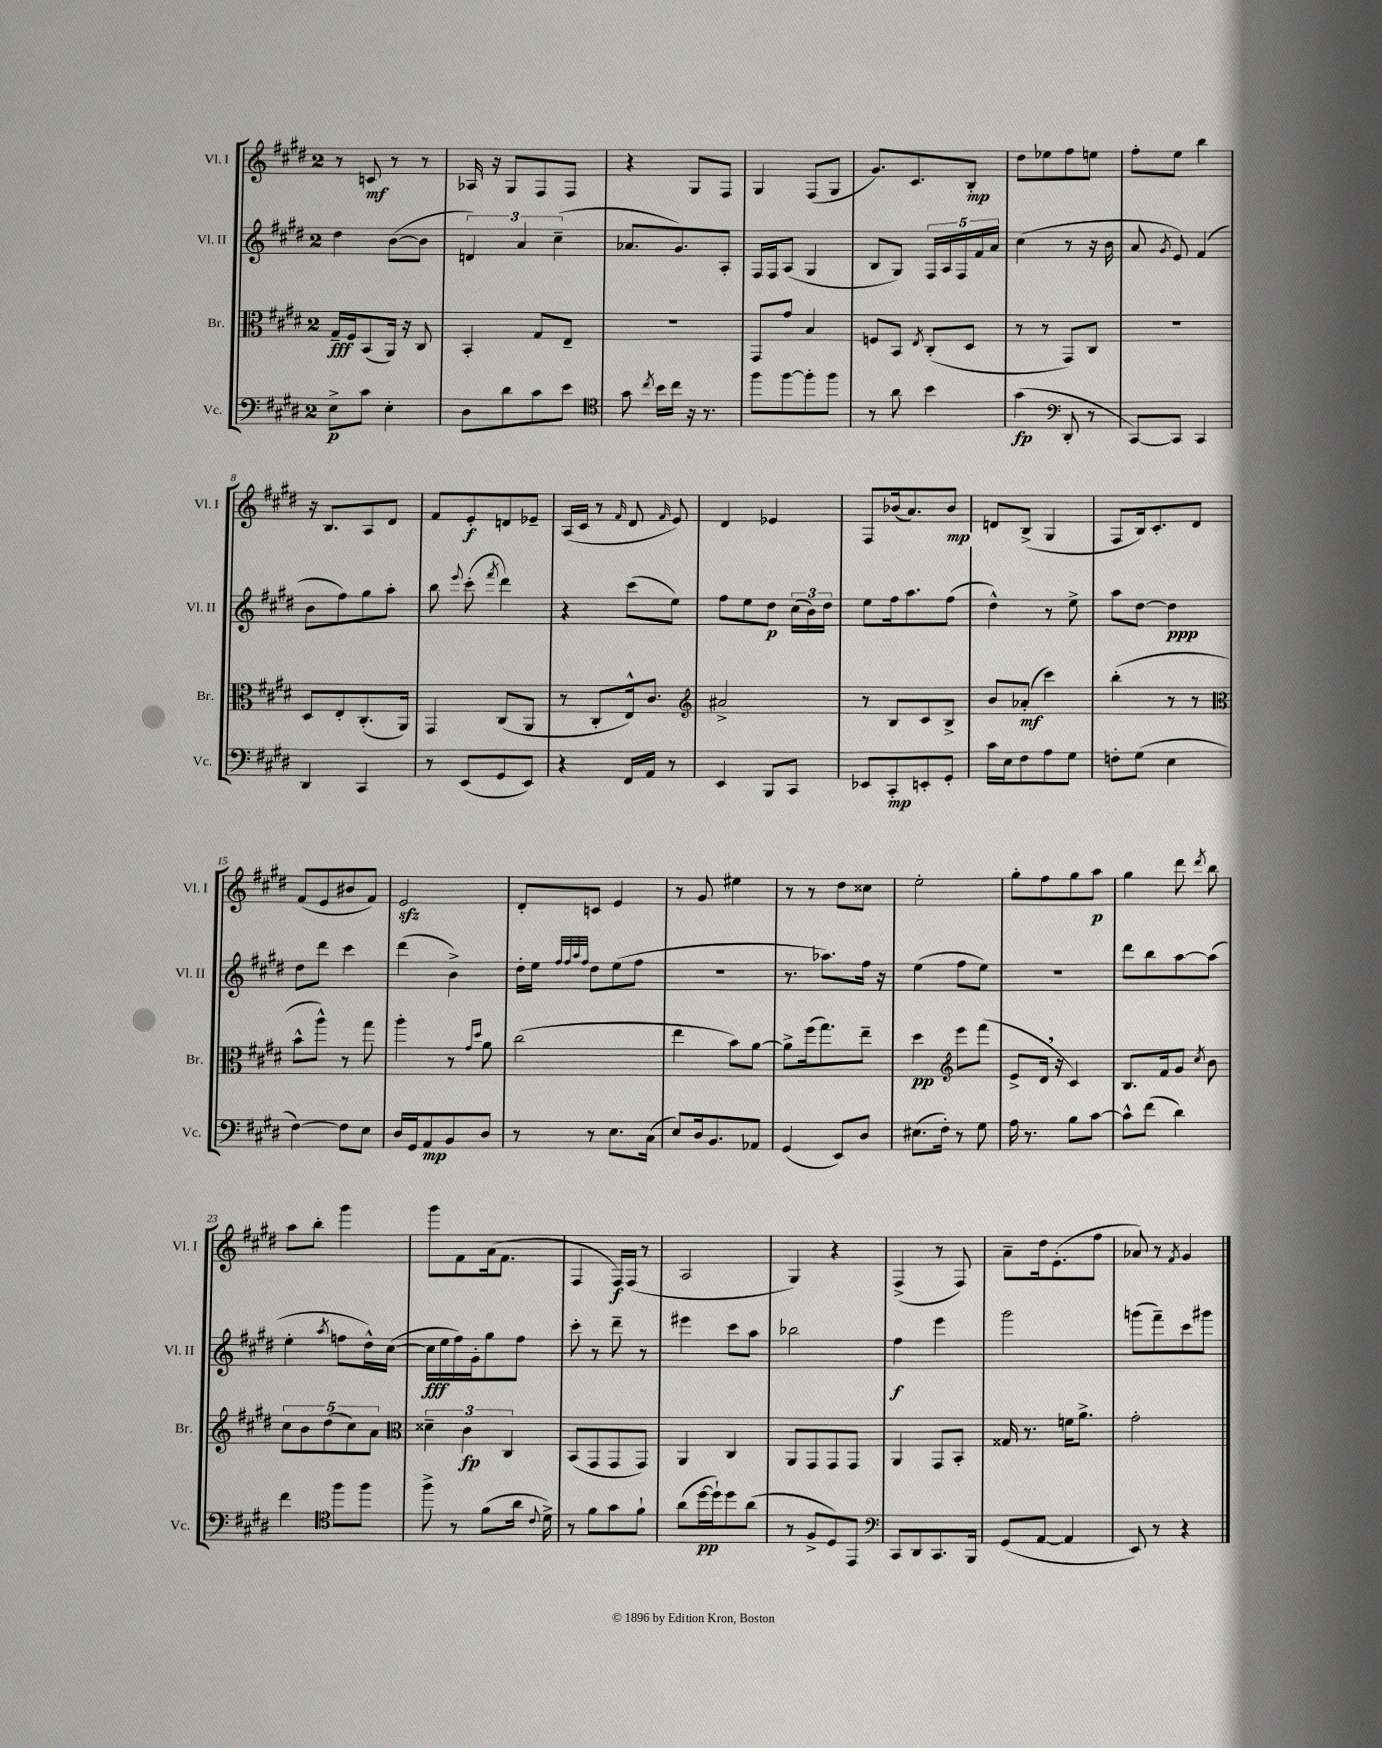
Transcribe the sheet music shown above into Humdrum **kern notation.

**kern	**kern	**kern	**kern
*staff4	*staff3	*staff2	*staff1
*clefF4	*clefC3	*clefG2	*clefG2
*k[f#c#g#d#]	*k[f#c#g#d#]	*k[f#c#g#d#]	*k[f#c#g#d#]
*M2/4	*M2/4	*M2/4	*M2/4
8E^	16G#~	4dd#	8r
.	16F#	.	.
8c#	(8BB	.	8c
4E'	16AA)	([8b	8r
.	16r	.	.
.	8C#	8b]	8r
=	=	=	=
8D#	4BB'	6d)	16A-
.	.	.	16r
8d#	.	.	8G#
.	.	6a	.
8c#	8G#	.	8F#
.	.	(6cc#~	.
8e	8E~	.	8F#
=	=	=	=
*clefC4	*	*	*
8g#	2r	8.a-	4r
8qcc#	.	.	.
16b	.	.	.
16cc#	.	8.g#)	.
16r	.	.	8G#
8.r	.	.	.
.	.	8A'	8F#
=	=	=	=
8ff#	8GG#	16F#	4G#
.	.	16F#	.
[8ff#	8g#	(8A	.
8ff#']	4B	4G#	(8F#
8ff#	.	.	8G#
=	=	=	=
8r	8F	8B	8.g#)
8a	8BB	8G#)	.
.	.	.	8.c#
.	8qE	.	.
4b	(8C#'	20F#	.
.	.	20A	.
.	.	20F#	.
.	8D#	.	8B'
.	.	20f#	.
.	.	20a	.
=	=	=	=
(4g#	8r	(4cc#	8dd#
.	8r	.	8ee-
*clefF4	*	*	*
8DD#'	8GG#)	8r	8ff#
8r	8C#	16r	8ee
.	.	16b	.
=	=	=	=
[8CC#)	2r	8a	8ff#'
.	.	8qg#	.
8CC#]	.	8e)	8ee
4CC#	.	(4f#	4bb
=	=	=	=
4DD#	8D#	8b	16r
.	.	.	8.B
.	8E'	8ff#)	.
4CC#	(8.C#'	8gg#	8A
.	.	8aa'	8d#
.	16AA)	.	.
=	=	=	=
8r	4GG#	8bb	8f#
.	.	8qqeee	.
(8EE	.	(8ccc#'	8e'
.	.	8qfff#	.
8GG#	(8C#	4ddd#)	8d
8EE)	8AA	.	8e-~
=	=	=	=
4r	8r	4r	(16A
.	.	.	16c#
.	8C#'	.	8r
.	.	.	16qqf#
16FF#	16E^^)	(8ccc#	8d#
16AA	8.c#	.	.
.	.	.	16qqf#
8r	.	8ee)	8e)
=	=	=	=
*	*clefG2	*	*
4EE	2a#^	8ff#	4d#
.	.	8ee	.
8BBB	.	8dd#	4e-
8CC#	.	(24cc#	.
.	.	24b)	.
.	.	24dd#	.
=	=	=	=
8EE-	8r	8ee	8F#
8CC#'	8B	16ff#	(16b-
.	.	8.aa	8.a)
8EE'	8c#	.	.
8GG#'	8B^	(8ff#	8b-
=	=	=	=
16c#	8b	4dd#^^)	8d
16E	.	.	.
8F#	(8a-'	.	(8B^
8A	4ccc#)	8r	4G#
8G#	.	8ee^	.
=	=	=	=
8F'	(4bb'	8aa	8F#
(8G#	.	[8dd#	16B)
.	.	.	8.c#'
4E	8r	4dd#]	.
.	8r	.	8d#
=	=	=	=
*	*clefC3	*	*
[4F#)	8b^^	8dd#	(8f#
.	8aa^^)	8ddd#	8e
8F#]	8r	4ccc#	8b#
8E	8gg#	.	8f#)
=	=	=	=
16D#	4aa'	(4ddd#	2e
16GG#	.	.	.
8AA	.	.	.
8BB	8r	4b^)	.
.	16qqg#	.	.
.	16qqdd#	.	.
8D#	8a	.	.
=	=	=	=
8r	(2cc#	16dd#'	8d#'
.	.	16ee	.
.	.	32qqff#	.
.	.	32qqff#	.
.	.	32qqaa	.
.	.	32qqff#	.
8r	.	8dd#	8c
8.E	.	(8ee	4e
.	.	8ff#	.
(16C#	.	.	.
=	=	=	=
8E)	4ee	2r	8r
16D#	.	.	8g#
8.BB	.	.	.
.	8b)	.	4ee#
8AA-	[8a	.	.
=	=	=	=
(4GG#	8a^]	8.r	8r
.	(16ff#	.	8r
.	8.gg#)	8.aa-)	.
8EE)	.	.	8dd#
8D#	8ee~	16ff#	8cc##
.	.	16r	.
=	=	=	=
(8.E#	4dd#	(4ee	2ee'
16F#')	.	.	.
*	*clefG2	*	*
8r	8eee	8ff#	.
8G#	(8fff#	8ee)	.
=	=	=	=
16A	8e^	2r	8gg#'
8.r	.	.	.
.	16d#	.	8ff#
.	16r	.	.
8B	4c#)	.	8gg#
[8c#	.	.	8aa
=	=	=	=
8c#^^]	8.B	8ddd#	4gg#
(8f#	.	8bb	.
.	16f#	.	.
4d#)	8g#	[8aa	8ddd#
.	8qcc#	.	8qddd#
.	8b	(8aa]	8bb
=	=	=	=
4f#	10cc#	4ee'	8aa
.	10b	.	.
.	.	.	8bb'
.	(10dd#	.	.
*clefC4	*	*	*
.	.	8qaa	.
8ff#	.	8ff	4ggg#
.	10cc#)	.	.
8ff#	.	16dd#^^)	.
.	10a	.	.
.	.	([16cc#	.
=	=	=	=
*	*clefC3	*	*
8ff#^	6d##~	16cc#]	8ggg#
.	.	16ee	.
8r	.	16ff#)	8f#
.	6c#	.	.
.	.	16g#'	.
(8f#	.	8gg#	(16a
.	.	.	8.f#
.	6C#	.	.
16a	.	8ff#	.
8qqc#	.	.	.
16d#^)	.	.	.
=	=	=	=
8r	(8BB	8ccc#'	4F#
8f#	8GG#	8r	.
8g#	8GG#	8ddd#~	16F#)
.	.	.	(16F#
8f#`	8GG#)	8r	8r
=	=	=	=
(8a	4AA	4eee#	2A
[16dd#	.	.	.
16dd#`])	.	.	.
8dd#	4C#	8ccc#	.
(8a	.	8aa	.
=	=	=	=
8r	8AA	2bb-	4G#)
8F#^	8GG#	.	.
8D#)	8GG#	.	4r
8EE	8GG#	.	.
=	=	=	=
*clefF4	*	*	*
8CC#	4AA	4ff#	(4F#^
8DD#	.	.	.
8.CC#	8GG#	4eee	8r
.	8BB'	.	8F#)
16BBB	.	.	.
=	=	=	=
(8GG#	16G##	2ggg#	8a~
.	8.r	.	.
[8AA	.	.	16dd#
.	.	.	(8.e'
4AA]	16f	.	.
.	8.a^	.	.
.	.	.	8ff#
=	=	=	=
8EE)	2g#'	(8ggg	8a-)
8r	.	8fff#~)	8r
.	.	.	8qf#
4r	.	8ccc#	4g#
.	.	8ggg#	.
==	==	==	==
*-	*-	*-	*-
